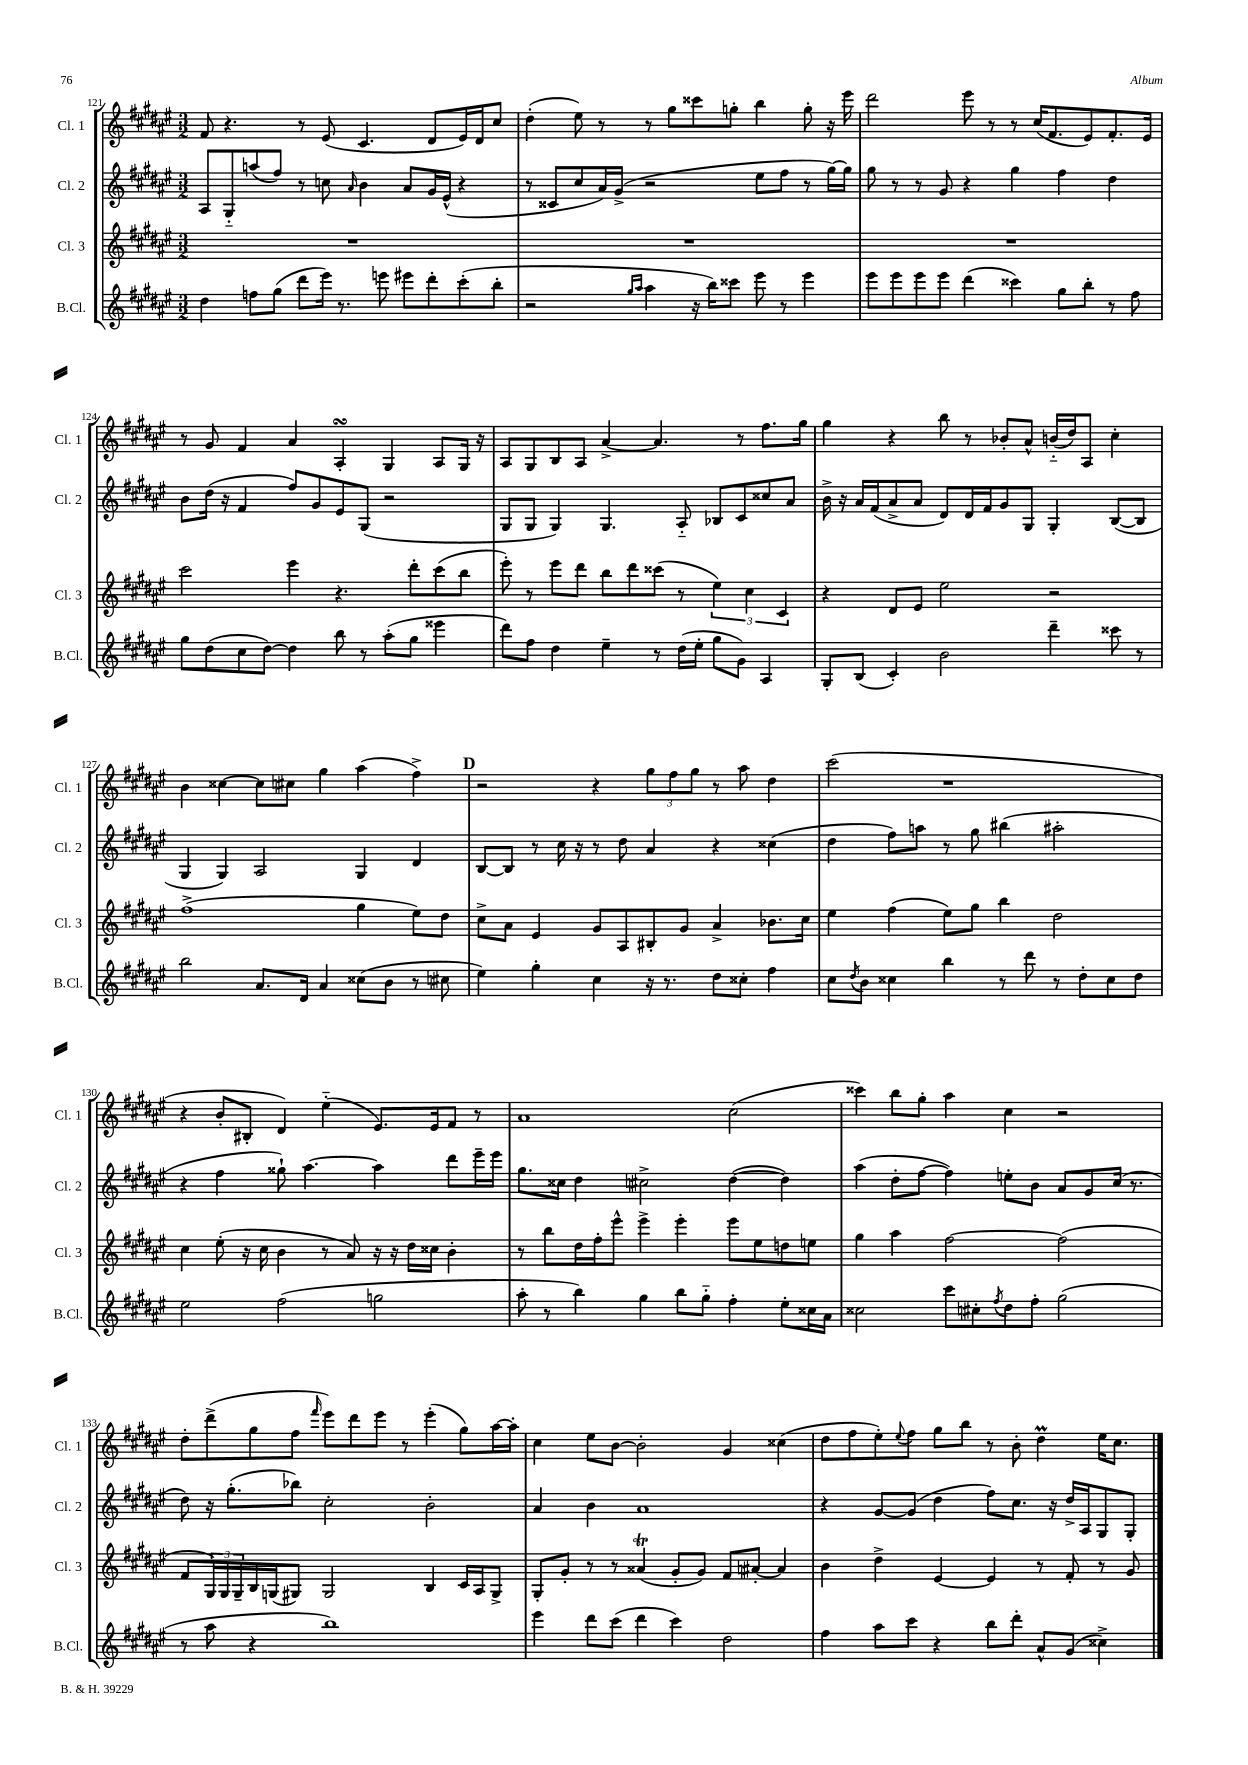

**kern	**kern	**kern	**kern
*part4	*part3	*part2	*part1
*staff4	*staff3	*staff2	*staff1
*I"B.Cl.	*I"Cl. 3	*I"Cl. 2	*I"Cl. 1
*I'B.Cl.	*I'Cl. 3	*I'Cl. 2	*I'Cl. 1
*clefG2	*clefG2	*clefG2	*clefG2
*k[f#c#g#d#a#e#]	*k[f#c#g#d#a#e#]	*k[f#c#g#d#a#e#]	*k[f#c#g#d#a#e#]
*M3/2	*M3/2	*M3/2	*M3/2
=121	=121	=121	=121
4dd#\	1.r	8A#/L	8f#/
.	.	8G#/	4.r
8ffn\L	.	(8aan/	.
(8gg#\J	.	8ff#/J)	.
8ddd#\L	.	8r	8r
16eee#\Jk)	.	8ccn\	(8e#/
8.r	.	.	.
.	.	16qqa#/	.
.	.	4b\	4.c#/
8eeen\	.	.	.
8eee#X\L	.	8a#/L	.
8ddd#'\	.	16g#/L	8d#/L
.	.	(16e#^^/JJ	.
(8ccc#'\	.	4r	16e#/L)
.	.	.	16d#/J
8bb'\J	.	.	8cc#/J
=122	=122	=122	=122
2r	1.r	8r	(4dd#'\
.	.	8c##X/L	.
.	.	8cc#/	8ee#\)
.	.	16a#/L)	8r
.	.	(16g#^/JJ	.
16qqgg#/LL	.	.	.
16qqaa#/JJ	.	.	.
4aa#\	.	2r	8r
.	.	.	8gg#\L
16r	.	.	8ccc##X\
16bb\KL)	.	.	.
8ccc##X\J	.	.	8ggn'\J
8eee#\	.	8ee#\L	4bb\
8r	.	8ff#\J	.
4eee#\	.	8r	8gg'\
.	.	[16gg#\LL)	16r
.	.	16gg#\JJ]	16eee#\
=123	=123	=123	=123
8eee#\L	1.r	8gg#\	2ddd#\
8eee#\	.	8r	.
8eee#\	.	8r	.
8eee#\J	.	8g#/	.
(4ddd#\	.	4r	8eee#\
.	.	.	8r
4ccc##X\)	.	4gg#\	8r
.	.	.	(16cc#/KL
.	.	.	8.f#/
8gg#\L	.	4ff#\	.
8bb'\J	.	.	8e#/)
8r	.	4dd#\	8.f#'/
8ff#\	.	.	.
.	.	.	16e#/Jk
!!LO:LB:g=z
=124	=124	=124	=124
8gg#\L	2ccc#\	8b\L	8r
(8dd#\	.	(16dd#\Jk	8g#/
.	.	16r	.
8cc#\	.	4f#/	4f#/
[8dd#\J)	.	.	.
4dd#\]	4eee#\	8ff#/L)	4a#/
.	.	8g#/	.
8bb\	4.r	8e#/	4A#sSsS'/
8r	.	(8G#/J	.
(8aa#'\L	.	2r	4G#/
8gg#\J	8ddd#'\L	.	.
4eee##X\	(8ccc#\	.	8A#/L
.	8bb\J	.	16G#/Jk
.	.	.	16r
=125	=125	=125	=125
8ddd#\L)	8eee#'\)	8G#/L	8A#/L
8ff#\J	8r	8G#/J	8G#/
4dd#\	8eee#\L	4G#/)	8B/
.	8ddd#\J	.	8A#/J
4ee#~\	8bb\L	4.G#/	[4a#^/
.	8ddd#\	.	.
8r	(8ccc##X\J	.	4.a#/]
(16dd#\LL	8r	8A#/	.
16ee#'\JJ	.	.	.
8gg#\L	6ee#\)	8B-X/L	.
8g#\J)	.	8c#/	8r
.	6cc#\	.	.
4A#/	.	8cc##X/	8.ff#\L
.	6c#/	.	.
.	.	8a#/J	.
.	.	.	16gg#\Jk
=126	=126	=126	=126
8G#'/L	4r	16b^\	4gg#\
.	.	16r	.
(8B/J	.	16a#/LL	.
.	.	(16f#/J	.
4c#'/)	8d#/L	8a#^/	4r
.	8e#/J	8a#/J	.
2b\	2ee#\	8d#/L)	8bb\
.	.	16d#/L	8r
.	.	16f#/J	.
.	.	8g#/	8b-X'/L
.	.	8G#/J	8a#^^/J
4ddd#~\	2r	4G#'/	(16bn/LL
.	.	.	16dd#/J)
.	.	.	8A#/J
8ccc##X\	.	([8B/L	4cc#'\
8r	.	8B/J]	.
!!LO:LB:g=z
=127	=127	=127	=127
2bb\	(1ff#^	4G#/	4b\
.	.	4G#/)	[4cc##X\
8.a#/L	.	2A#/	8cc##\L]
.	.	.	8cc#X\J
16d#/Jk	.	.	.
4a#/	.	.	4gg#\
(8cc##X\L	4gg#\	4G#/	(4aa#\
8b\J	.	.	.
8r	8ee#\L)	4d#/	4ff#^\)
8cc#X\	8dd#\J	.	.
!!LO:REH:place=s1:t=D
=128	=128	=128	=128
4ee#\)	8cc#^\L	[8B/L	2r
.	8a#\J	8B/J]	.
4gg#'\	4e#/	8r	.
.	.	16cc#\	.
.	.	16r	.
4cc#\	8g#/L	8r	4r
.	8A#/	8dd#\	.
16r	8B#X'/	4a#/	12gg#\L
8.r	.	.	.
.	.	.	12ff#\
.	8g#/J	.	.
.	.	.	12gg#\J
8dd#\L	4a#^/	4r	8r
8cc##X'\J	.	.	8aa#\
4ff#\	8.b-X\L	(4cc##X\	4dd#\
.	16cc#\Jk	.	.
=129	=129	=129	=129
8cc#\L	4ee#\	4dd#\	(2ccc#\
8qdd#/	.	.	.
8b\J	.	.	.
4cc##X\	(4ff#\	8ff#\L)	.
.	.	8aan\J	.
4bb\	8ee#\L)	8r	1r
.	8gg#\J	8gg#\	.
8r	4bb\	(4bb#X\	.
8ddd#\	.	.	.
8r	2dd#\	2aa#X'\	.
8dd#'\L	.	.	.
8cc##\	.	.	.
8dd#\J	.	.	.
!!LO:LB:g=z
=130	=130	=130	=130
2ee#\	4cc#\	4r	4r
.	(8ee#'\	4ff#\	8b'/L
.	16r	.	8B#X'/J
.	16cc#\	.	.
(2ff#\	4b\	8gg##X`\)	4d#/)
.	.	[4.aa#\	.
.	8r	.	(4ee#\
.	8a#/)	.	.
2ggn\	16r	4aa#\]	8.e#/L)
.	16r	.	.
.	16dd#\LL	.	.
.	16cc##X\JJ	.	16e#/k
.	4b'\	8ddd#\L	8f#/J
.	.	16eee#~\L	8r
.	.	16eee#\JJ	.
=131	=131	=131	=131
8aa#'\	8r	8.gg#\L	1a#
8r	8bb\L	.	.
.	.	16cc##X\Jk	.
4bb\)	16dd#\L	4dd#\	.
.	16ff#'\J	.	.
.	8eee#^^\J	.	.
4gg#\	4eee#^\	2cc#X^\	.
8bb\L	4eee#'\	.	.
8gg#\J	.	.	.
4ff#'\	8eee#\L	([4dd#\	(2cc#\
.	8ee#\	.	.
8ee#'\L	8ddn\	4dd#\])	.
16cc##X\L	8een\J	.	.
16a#\JJ	.	.	.
=132	=132	=132	=132
2cc##X\	4gg#\	(4aa#\	4ccc##X\)
.	4aa#\	8dd#'\L	8bb\L
.	.	[8ff#\J	8gg#'\J
8ccc#\L	[2ff#\	4ff#\])	4aa#\
8cc#X'\	.	.	.
8qff#/	.	.	.
8dd#\	.	8een'\L	4cc#\
8ff#'\J	.	8b\J	.
(2gg#\	(2ff#\]	8a#/L	2r
.	.	8g#/	.
.	.	(16cc#/Jk	.
.	.	8.r	.
!!LO:LB:g=z
=133	=133	=133	=133
8r	8f#/L	8dd#\)	8dd#'\L
8aa#\	24G#/L)	16r	(8ddd#^\
.	24G#/	.	.
.	.	(8.gg#'\L	.
.	24G#~/	.	.
4r	16B/	.	8gg#\
.	(16Gn/J	.	.
.	8G#X/J)	8bb-X\J)	8ff#\J
.	.	.	16qqfff#/
1bb)	2G#/	2cc#'\	8eee#\L)
.	.	.	8ddd#\
.	.	.	8eee#\J
.	.	.	8r
.	4B/	2b'\	(4eee#'\
.	16c#/LL	.	8gg#\L)
.	16A#/J	.	.
.	8G#^/J	.	[16aa#\L
.	.	.	16aa#'\JJ]
=134	=134	=134	=134
4eee#\	8G#'/L	4a#/	4cc#\
.	8g#'/J	.	.
8ddd#\L	8r	4b\	8ee#\L
(8ccc#\J	8r	.	[8b\J
4ddd#\	(4a##Xt/	1a#	2b'\]
4ccc#\)	8g#'/L	.	.
.	8g#/J)	.	.
2dd#\	8f#/L	.	4g#/
.	[8a#X'/J	.	.
.	4a#/]	.	(4cc##X\
=135	=135	=135	=135
4ff#\	4b\	4r	8dd#\L
.	.	.	8ff#\
8aa#\L	4dd#^\	[8g#/L	8ee#'\)
.	.	.	8qqee#/
8ccc#\J	.	(8g#/J]	8ff#\J
4r	[4e#/	4dd#\	8gg#\L
.	.	.	8bb\J
8bb\L	4e#/]	8ff#\L)	8r
8ddd#'\J	.	8.cc#\J	8b'\
8a#^^/L	8r	.	4dd#M\
.	.	16r	.
(8g#/J	8f#'/	16dd#^/LL	.
.	.	16A#/J	.
4cc##X^\)	8r	8G#/	16ee#\KL
.	.	.	8.cc#\J
.	8g#/	8G#'/J	.
==	==	==	==
*-	*-	*-	*-
